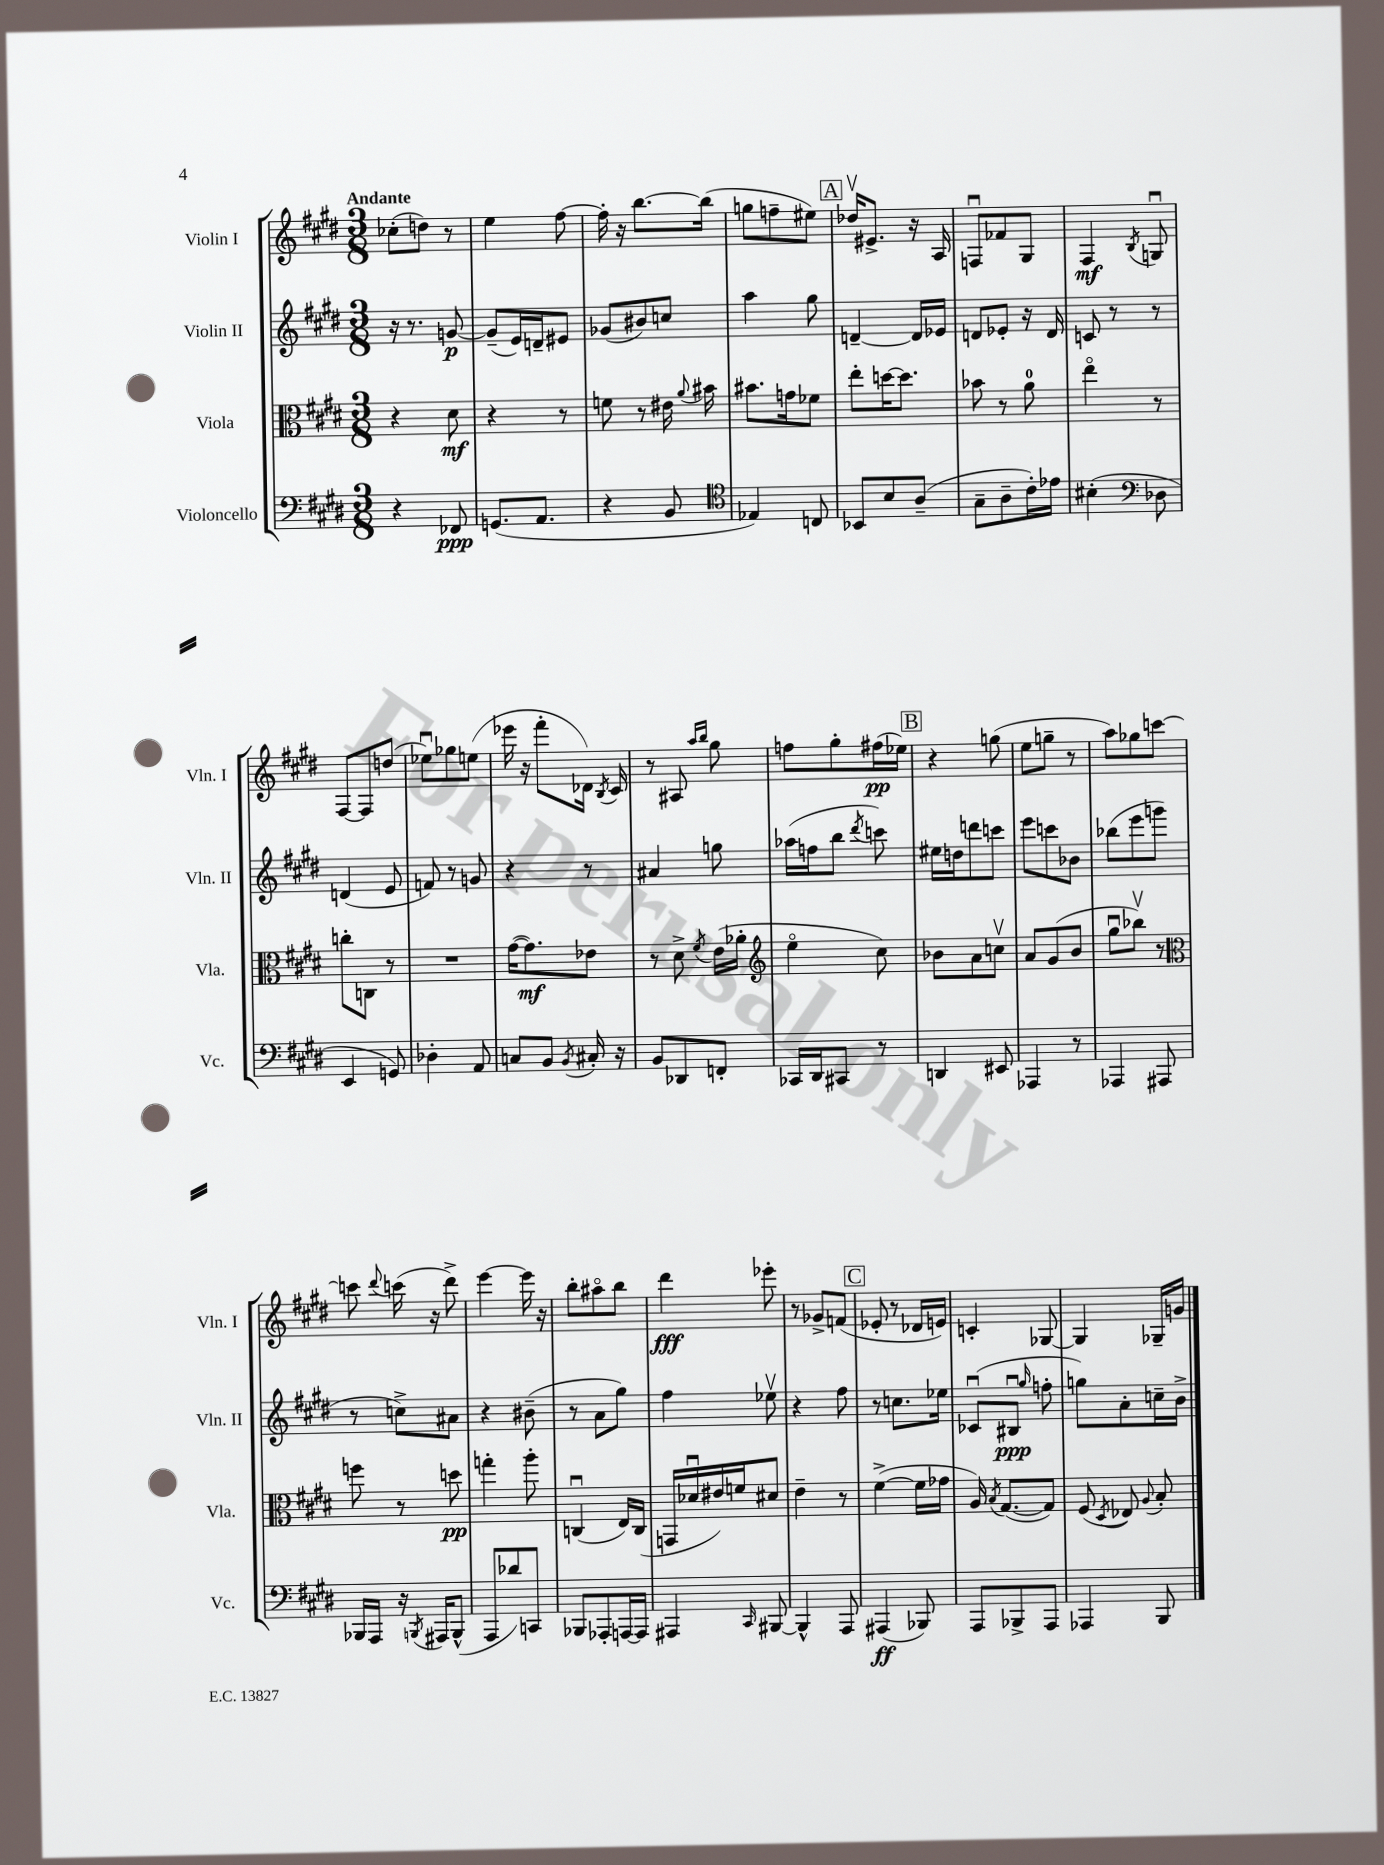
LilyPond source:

<<
\new StaffGroup <<
\new Staff = "s0" \with { instrumentName = "Violin I" shortInstrumentName = "Vln. I" } {
    \clef treble \key e \major \numericTimeSignature \time 3/8 \tempo "Andante"
    \autoBeamOff ces''8[-.( d''8]) r8 |
    e''4 fis''8~ |
    fis''16-. r16 b''8.[~ b''16]( |
    g''8[ f''8-- eis''8]) |
    \mark \markup { \box "A" } des''16[\upbow eis'8.]-> r16 a16 |
    f8[\downbow fes'8 gis8] |
    fis4\mf \acciaccatura { b8 } g8\downbow |
    fis8[~ fis8 d''8]( |
    ees''8[\downbow) ges''8 e''8]( |
    ees'''16 r16 fis'''8[-. des'16]) \acciaccatura { b8 } cis'16 |
    r8 ais8 \grace { a''16[ b''16] } gis''8 |
    f''8[ gis''8-. fis''16\pp( ees''16]) |
    \mark \markup { \box "B" } r4 g''8( |
    e''8[ g''8]-- r8 |
    a''8[) ges''8 c'''8]~ |
    c'''8 \appoggiatura { dis'''8 } c'''16( r16 dis'''8->) |
    e'''4~ e'''16 r16 |
    b''8[-. ais''8\flageolet b''8] |
    dis'''4\fff ees'''8-. |
    r8 ges'8[-> f'8]( |
    \mark \markup { \box "C" } ees'8-. r8 des'16[ e'16]) |
    c'4-. ges8~ |
    ges4 ges16[-- g'16] \bar "|." |
}
\new Staff = "s1" \with { instrumentName = "Violin II" shortInstrumentName = "Vln. II" } {
    \clef treble \key e \major \numericTimeSignature \time 3/8
    \autoBeamOff r16 r8. g'8~\p |
    g'8[--( e'16) d'16-- eis'8] |
    ges'8[( bis'8) c''8] |
    a''4 gis''8 |
    \mark \markup { \box "A" } d'4~-- d'16[ ees'16] |
    d'8[ ees'8]-. r16 d'16 |
    c'8 r8 r8 |
    d'4( e'8 |
    f'8) r8 g'8 |
    r4 r8 |
    ais'4 g''8 |
    aes''16[( f''16 b''8] \acciaccatura { dis'''8 } c'''8) |
    \mark \markup { \box "B" } eis''16[ d''16 d'''8 c'''8] |
    e'''8[ c'''8 bes'8] |
    bes''8[( e'''8 g'''8] |
    r8 c''8[->) ais'8] |
    r4 bis'8--( |
    r8 a'8[ gis''8]) |
    fis''4 ees''8\upbow |
    r4 fis''8 |
    \mark \markup { \box "C" } r8 c''8.[ ees''16] |
    ces'8[\downbow( bis8]\downbow\ppp \grace { gis''16 } f''8-. |
    g''8[) a'8-. c''16-- b'16]-> \bar "|." |
}
\new Staff = "s2" \with { instrumentName = "Viola" shortInstrumentName = "Vla." } {
    \clef alto \key e \major \numericTimeSignature \time 3/8
    \autoBeamOff r4 dis'8\mf |
    r4 r8 |
    f'8 r8 eis'16 \appoggiatura { a'8 } bis'16 |
    bis'8.[ g'16 fes'8] |
    \mark \markup { \box "A" } e''8[-. d''16~ d''8.] |
    bes'8 r8 a'8-0 |
    e''4\flageolet r8 |
    c''8[-. c8] r8 |
    R4. |
    gis'16[~( gis'8.\mf) ees'8] |
    r8 dis'8-> \acciaccatura { fis'8 } e'16[( aes'16]-. |
    \clef treble e''4\flageolet cis''8) |
    \mark \markup { \box "B" } bes'8[ a'8 c''8]\upbow |
    a'8[ gis'8( b'8] |
    gis''8[\downbow bes''8]\upbow) r8 |
    \clef alto f''8 r8 d''8\pp |
    g''4-. a''8-. |
    c4\downbow( e16[) c16]( |
    g,16[ des'16\downbow eis'16) f'16 dis'8] |
    e'4-- r8 |
    \mark \markup { \box "C" } fis'4~->( fis'16[ ges'16] |
    a16) \acciaccatura { b8 } gis8.[~( gis8]) |
    fis8( \acciaccatura { dis8 } ees8) \appoggiatura { a8 } b8-. \bar "|." |
}
\new Staff = "s3" \with { instrumentName = "Violoncello" shortInstrumentName = "Vc." } {
    \clef bass \key e \major \numericTimeSignature \time 3/8
    \autoBeamOff r4 fes,8\ppp |
    g,8.[( a,8.] |
    r4 b,8 |
    \clef tenor ees4) c8 |
    \mark \markup { \box "A" } bes,8[ b8 a8]--( |
    gis8[-- a8-- cis'16-.) ees'16] |
    bis4-.( \clef bass des8 |
    e,4 g,8) |
    des4-. a,8 |
    c8[ b,8] \acciaccatura { b,8 } cis16-. r16 |
    b,8[ des,8 f,8]-. |
    ces,16[ dis,16 cis,8] r8 |
    \mark \markup { \box "B" } d,4 eis,8 |
    aes,,4 r8 |
    aes,,4 ais,,8 |
    bes,,16[ a,,16] r16 \acciaccatura { b,,8 } ais,,16[ b,,8]-^( |
    a,,8[ des'8) c,8] |
    bes,,8[ aes,,8-. a,,16~ a,,16] |
    ais,,4 \grace { cis,16 } bis,,8~ |
    bis,,4-^ a,,8 |
    \mark \markup { \box "C" } ais,,4\ff( bes,,8) |
    a,,8[ bes,,8-> a,,8] |
    aes,,4 b,,8 \bar "|." |
}
>>
>>
\layout { \context { \Score \remove "Bar_number_engraver" } }
